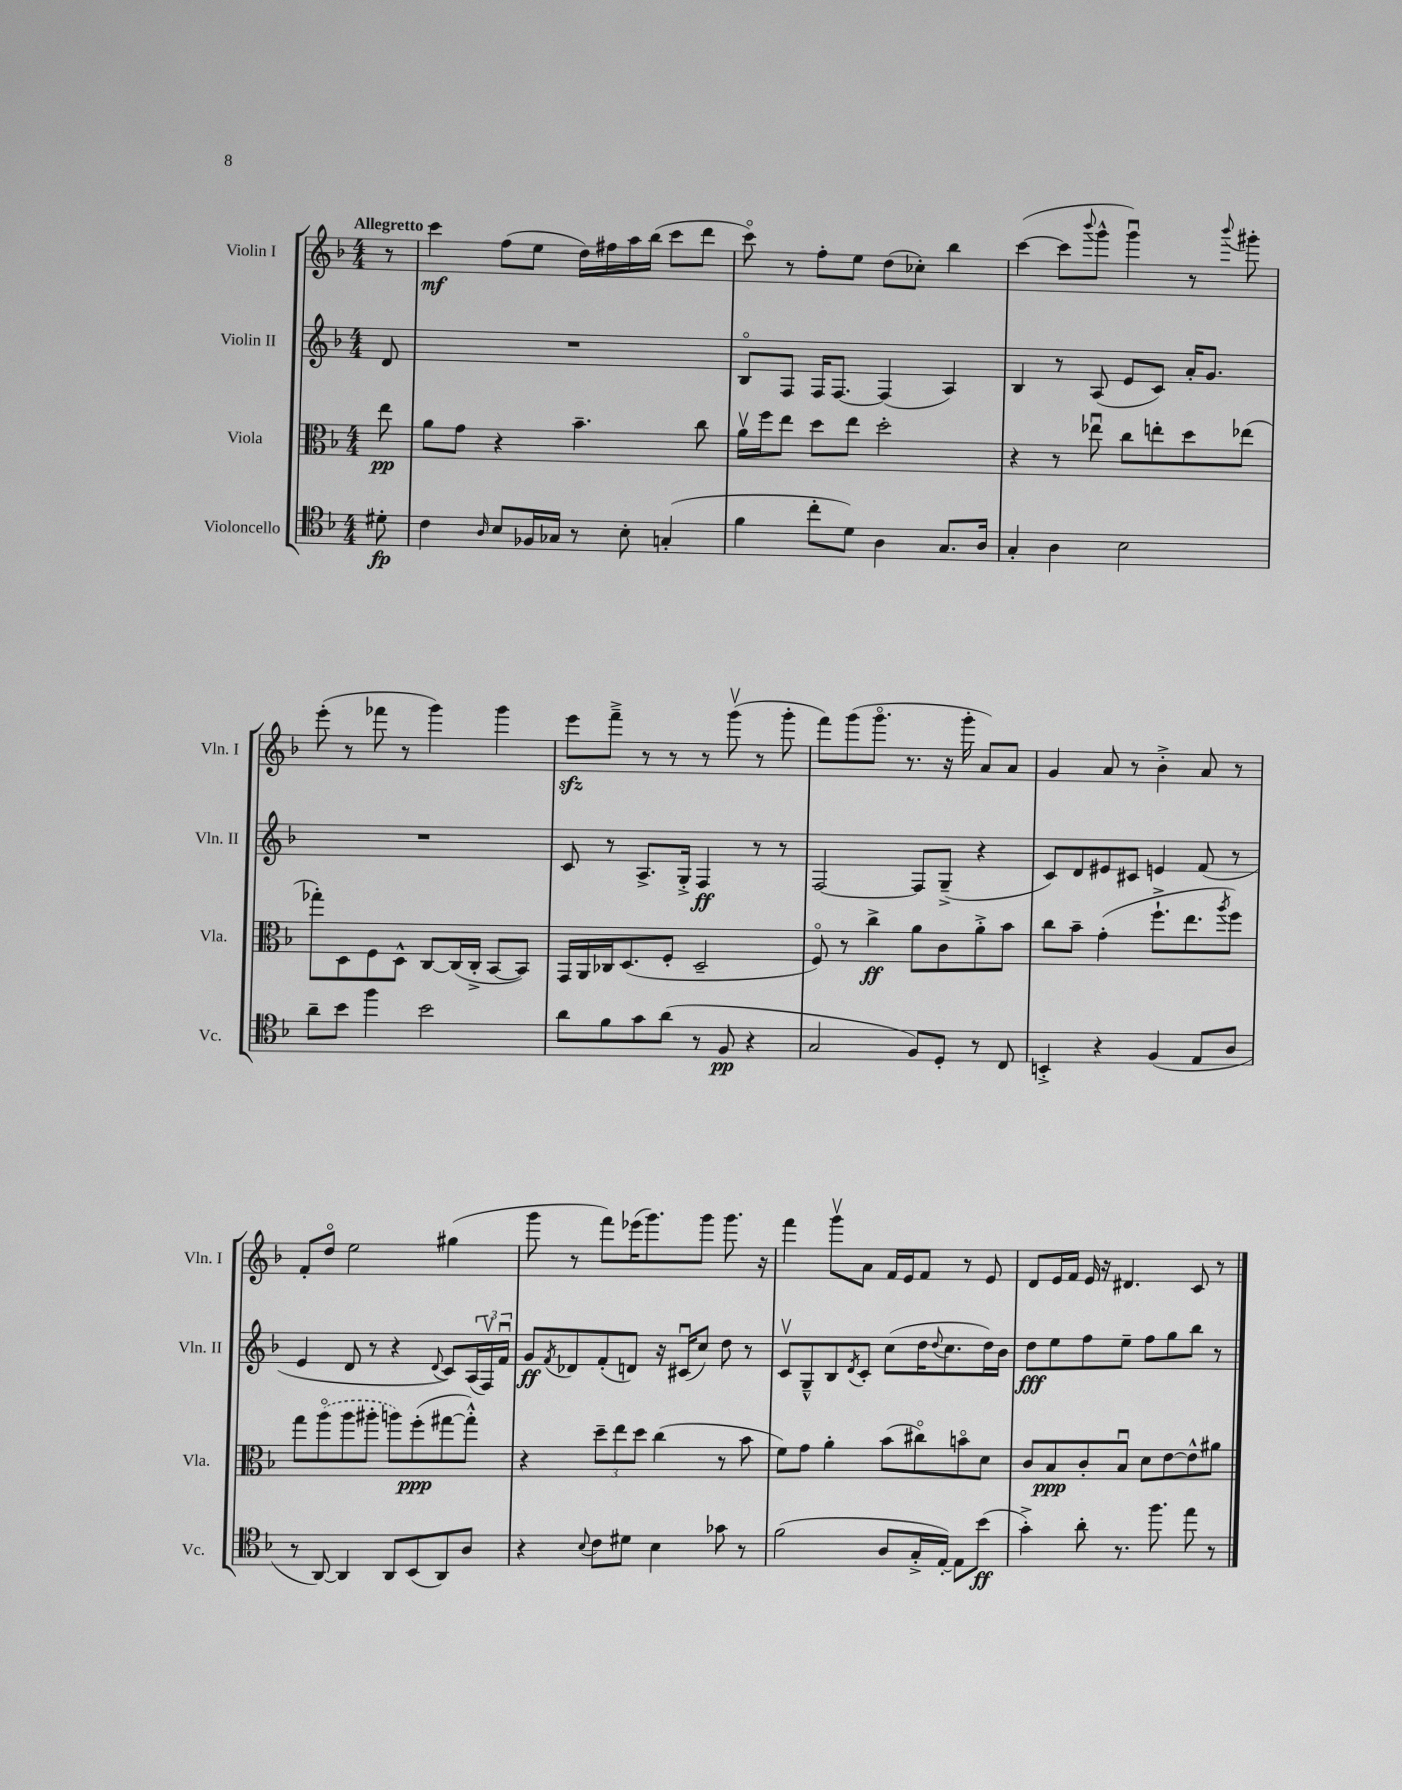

**kern	**kern	**kern	**kern
*staff4	*staff3	*staff2	*staff1
*clefC4	*clefC3	*clefG2	*clefG2
*k[b-]	*k[b-]	*k[b-]	*k[b-]
*M4/4	*M4/4	*M4/4	*M4/4
8d#'	8ee	8d	8r
=	=	=	=
4c	8a	1r	4ccc
.	8g	.	.
16qqA	.	.	.
8B-	4r	.	(8ff
16F-	.	.	8ee
16G-	.	.	.
8r	4.b-~	.	16dd)
.	.	.	16ff#
8B-'	.	.	16aa
.	.	.	(16bb-
(4G'	.	.	8ccc
.	8cc	.	8ddd
=	=	=	=
4f	16av	8B-o	8ccco)
.	16ff	.	.
.	8ee	8F	8r
8cc'	8dd	16F	8ff'
.	.	[8.F	.
8d)	8ee	.	8ee
4A	2dd'	(4F]	(8dd
.	.	.	8cc-')
8.G	.	4A)	4bb-
16A	.	.	.
=	=	=	=
4G'	4r	4B-	([4ccc
4A	8r	8r	8ccc]
.	.	.	8qqbbb-
.	8ee-u	(8A	8ggg^^
2B-	8cc	8e	4gggu)
.	8ee'	8c)	.
.	8dd	16a'	8r
.	.	8.g	.
.	.	.	8qqbbb-
.	(8ee-	.	8ggg#'
=	=	=	=
8a~	8gg-')	1r	(8eee'
8b-	8D	.	8r
4ff	8F	.	8fff-
.	8D^^	.	8r
2b-	[8C	.	4ggg)
.	(16C]	.	.
.	16C'^	.	.
.	[8BB-	.	4ggg
.	8BB-])	.	.
=	=	=	=
8a	16GG	8c	8eee
.	16AA	.	.
8f	16C-	8r	8fff~^
.	(8.D	.	.
8g	.	8.A^	8r
(8a	8F'	.	8r
.	.	16G'^	.
8r	2D~	4F	8r
8F	.	.	(8gggv
4r	.	8r	8r
.	.	8r	8ggg'
=	=	=	=
2G	8Fo)	[2F	8fff)
.	8r	.	(8ggg
.	4cc^	.	8.gggo
.	.	.	8.r
8F)	8a	8F]	.
8D'	8c	(8G~^	16r
.	.	.	16ggg'
8r	8a'^	4r	8a)
8C	8b-	.	8a
=	=	=	=
4BB'^	8cc	8c)	4g
.	8b-~	8d	.
4r	(4g'	8e#	8a
.	.	8c#	8r
(4F	8.ff`^	4e	4b-'^
.	8.ee	.	.
8E	.	(8f	8a
.	8qaa	.	.
8A	8ff)	8r	8r
=	=	=	=
8r	8gg	4e	8f'
[8AA)	(8aao	.	8ddo
4AA]	8aa	8d	2ee
.	8aa#'	8r	.
8AA	8aa)	4r	.
(8BB-	(8ff'	.	.
.	.	8qqd	.
8AA)	[8gg#	8c)	(4gg#
8A	8gg#'^^])	(24A	.
.	.	24Fv)	.
.	.	24fu	.
=	=	=	=
4r	4r	8g	8ggg
.	.	8qf	.
.	.	8d-	8r
8qqB-	.	.	.
8c	12dd~	(8f'	8fff)
.	12ee	.	.
8d#	.	8d)	(16eee-
.	12dd	.	.
.	.	.	8.ggg)
4B-	(4cc	16r	.
.	.	(16c#u	.
.	.	8cc)	8ggg
8g-	8r	8dd	8.ggg
8r	8b-	8r	.
.	.	.	16r
=	=	=	=
(2f	8f)	8cv	4fff
.	8g	8G~^^	.
.	4a'	8B-	8gggv
.	.	8qd	.
.	.	8c'	8a
8A	(8b-	(8cc	16f
.	.	.	16e
16G'^	8cc#o)	16dd	8f
.	.	8qqdd	.
[16E')	.	8.cc	.
8E]	8bo	.	8r
(8b-	8d	16dd)	8e
.	.	16b-	.
=	=	=	=
4g'^)	8c	8dd	8d
.	8B-	8ee	16e
.	.	.	16f
8a'	8c'	8ff	16e
.	.	.	16r
8.r	8B-u	8ee~	4.d#
.	8d	8ff	.
8.ff	.	.	.
.	[8e	8gg	.
8ee	8e^^]	8bb-	8c
8r	8a#	8r	8r
==	==	==	==
*-	*-	*-	*-
